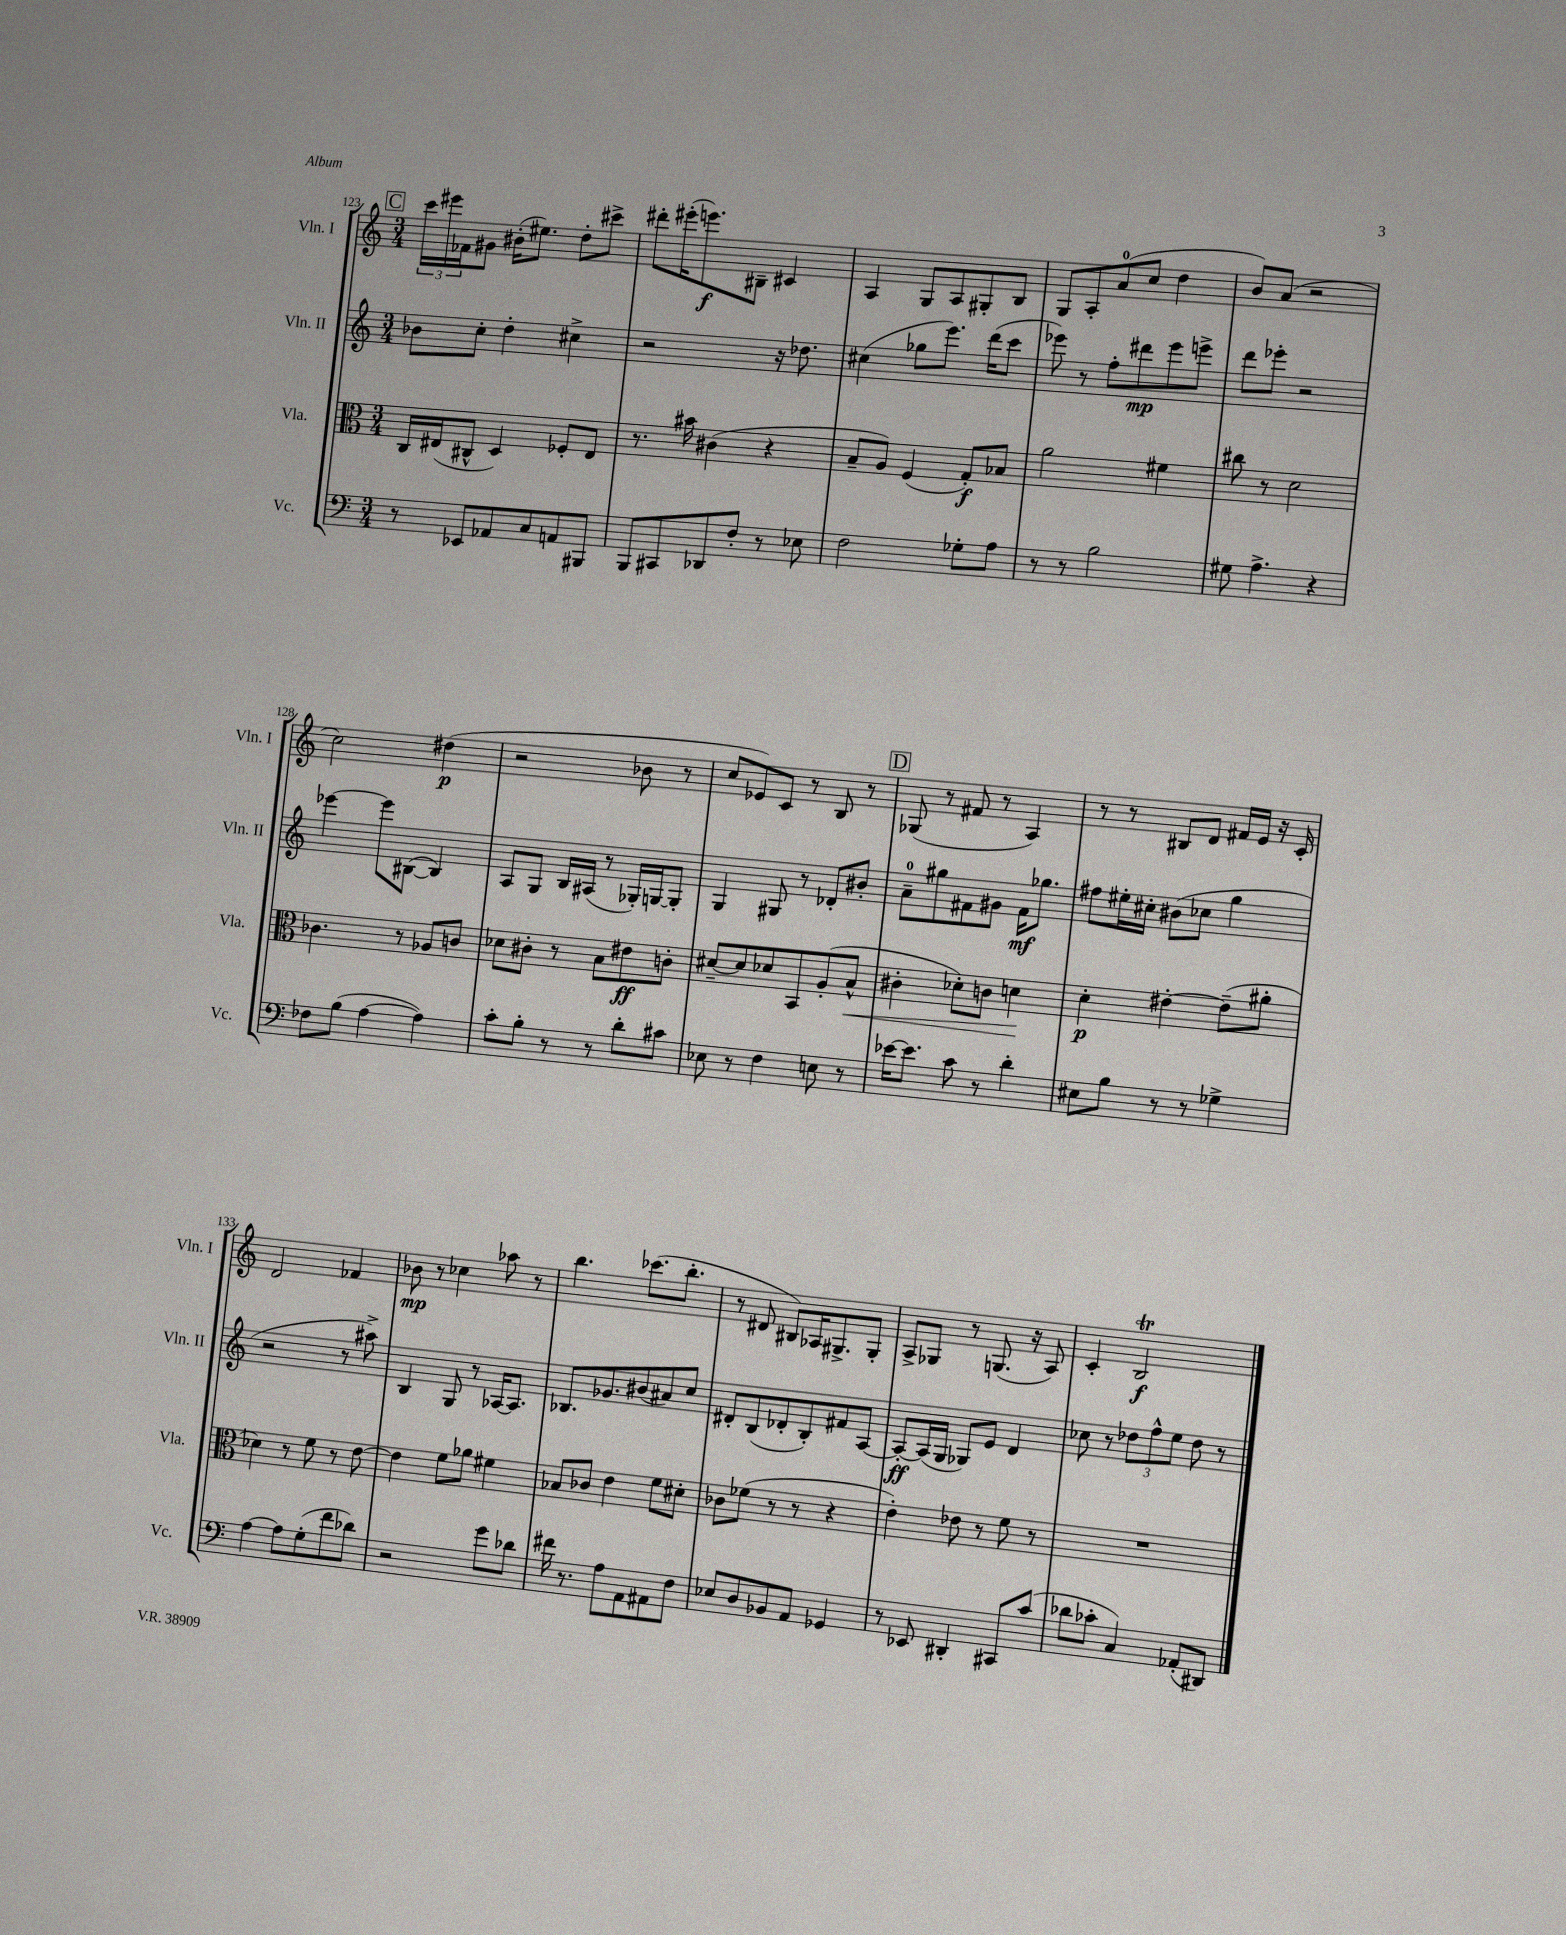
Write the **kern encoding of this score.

**kern	**kern	**kern	**kern
*staff4	*staff3	*staff2	*staff1
*clefF4	*clefC3	*clefG2	*clefG2
*k[]	*k[]	*k[]	*k[]
*M3/4	*M3/4	*M3/4	*M3/4
8r	16C	8b-	24ccc
.	.	.	24eee#
.	(16E#	.	.
.	.	.	24f-
8EE-	8C#^^	8cc'	8g#
8AA-	4D)	4dd'	(16b#'
.	.	.	8.ee#)
8C	.	.	.
8AA	8F-'	4cc#^	8dd'
8BBB#	8E#	.	8ccc#^
=	=	=	=
8BBB	8.r	2r	8ddd#'
8CC#	.	.	(16eee#'
.	16b#	.	8.eee)
8DD-	(4c#	.	.
8F'	.	.	8B#~
8r	4r	16r	4c#
.	.	8.dd-	.
8E-	.	.	.
=	=	=	=
2F	8B~	(4cc#	4A
.	8A)	.	.
.	(4F	8gg-	8G
.	.	8.eee)	8A
8G-'	8G')	.	8G#'
.	.	(16ddd	.
8A	8B-	8ccc	8B
=	=	=	=
8r	2a	8eee-)	8G
8r	.	8r	8A'
2B	.	8ff'	(8a
.	.	8ddd#	8cc
.	4f#	8eee-	4dd
.	.	8eee^	.
=	=	=	=
8G#	8cc#	8ddd	8b)
4.A^	8r	8eee-'	(8a
.	2d	2r	2r
4r	.	.	.
=	=	=	=
8F-	4.c-	[4eee-	2cc)
(8B	.	.	.
[4A	.	8eee-]	.
.	8r	([8B#	.
4A])	8A-	4B#])	(4dd#
.	8c	.	.
=	=	=	=
8c'	8d-	8A	2r
8B'	8c#'	8G	.
8r	8r	16B	.
.	.	(16A#	.
8r	8B	8r	.
8d'	8e#	16G-')	8b-
.	.	[16G	.
8c#	8c'	8G']	8r
=	=	=	=
8E-	[8d#~	4G	8cc
8r	8d#]	.	8e-)
4F	8d-	8G#	8c
.	8BB	8r	8r
8E	(8A'	8d-'	8B
8r	8B^^	8b#'	8r
=	=	=	=
[16e-	4c#'	8a~	(8G-
8.e-]	.	.	.
.	.	8gg#	8r
8c	8d-')	8f#	8f#
8r	8c	8g#	8r
4d'	4d	16f#	4A)
.	.	8.gg-	.
=	=	=	=
8E#	4d'	8ff#	8r
8B	.	16ee#'	8r
.	.	16cc#'	.
8r	[4e#'	(8b#	8B#
8r	.	8cc-	8d
4G-^	(8e#~]	4gg	16f#
.	.	.	16e
.	8a#'	.	16r
.	.	.	16c'
=	=	=	=
[4A	4d-)	2r	2d
8A]	8r	.	.
(8G'	8f	.	.
8f	8r	8r	4f-
8d-)	[8e	8aa#^)	.
=	=	=	=
2r	4e]	4B	8b-
.	.	.	8r
.	8f	8G	4cc-
.	8a-	8r	.
8g	4f#	[16A-	8aa-
.	.	8.A-]	.
8d-	.	.	8r
=	=	=	=
16f#	8B-	8.B-	4.bb
8.r	.	.	.
.	8c-	.	.
.	.	8.g-	.
8A	4e	.	.
8AA	.	(8b#	(8.ccc-
8AA#	8f	8a#)	.
.	.	.	8.bb'
8F	8d#'	8cc	.
=	=	=	=
8E-	8c-	8d#'	8r
8D	(8f-	(8B	8d#
8BB-	8r	8d-'	8B#)
8AA	8r	8B')	16A-
.	.	.	8.G#^
4GG-	4r	8f#	.
.	.	[8A	8G#'
=	=	=	=
8r	4e')	8A'_	8A^
8EE-	.	(16A]	8G-
.	.	16G	.
4DD#'	8e-	8G-)	8r
.	8r	8e	(8.G
8CC#	8f	4d	.
.	.	.	16r
(8c	8r	.	8A)
=	=	=	=
8d-	2.r	8cc-	4c'
8c-'	.	8r	.
4C)	.	12dd-	2B
.	.	12ff^^	.
.	.	12ee	.
(8AA-'	.	8dd-	.
8DD#)	.	8r	.
==	==	==	==
*-	*-	*-	*-
